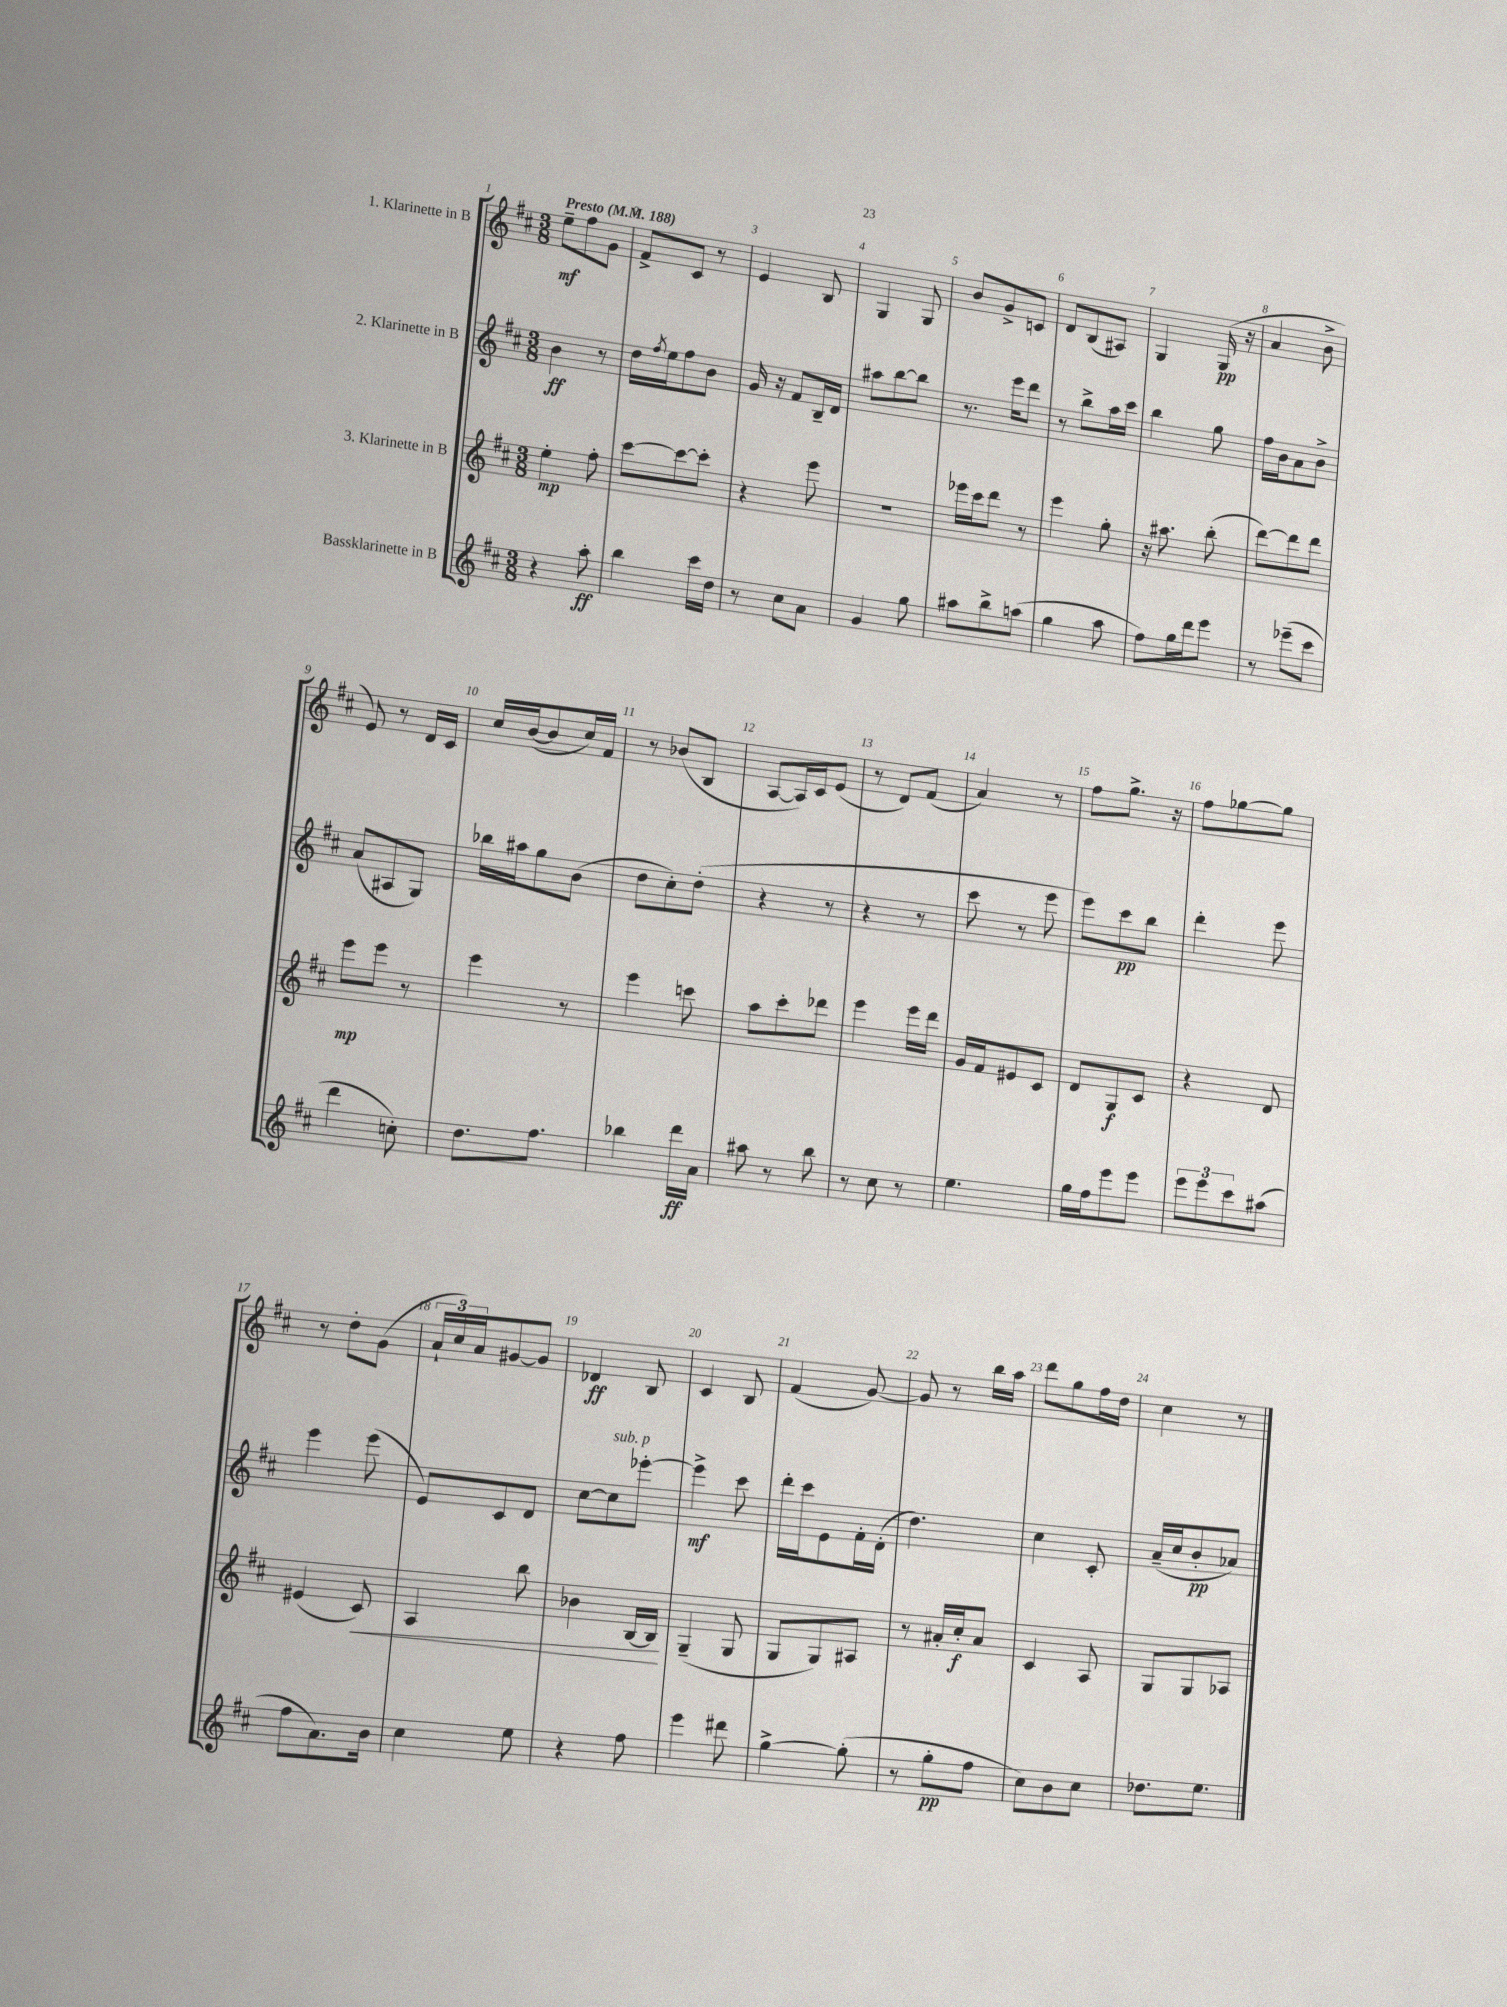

**kern	**kern	**kern	**kern
*staff4	*staff3	*staff2	*staff1
*clefG2	*clefG2	*clefG2	*clefG2
*k[f#c#]	*k[f#c#]	*k[f#c#]	*k[f#c#]
*M3/8	*M3/8	*M3/8	*M3/8
*MM188	*MM188	*MM188	*MM188
4r	4ee'	4b	8ee~
.	.	.	8ff#
8aa'	8ff#'	8r	8g
=	=	=	=
4bb	[8ccc#	16dd	8f#^
.	.	8qff#	.
.	.	16ee	.
.	8ccc#_	8ff#	8c#
16ccc#	8ccc#']	8b	8r
16dd	.	.	.
=	=	=	=
8r	4r	16g	4e
.	.	16r	.
8cc#	.	8f#	.
8a	8eee	16B~	8B
.	.	16d	.
=	=	=	=
4g	4.r	8aa#	4G
.	.	[8bb	.
8gg	.	8bb]	8G
=	=	=	=
8aa#	16eee-	8.r	8b
.	16ccc#	.	.
8bb^	8ddd	.	8g^
.	.	16eee	.
(8aa	8r	8ddd	8c
=	=	=	=
4gg	4eee	8r	8d
.	.	8bb^	(8B
8aa	8gg'	16aa	8A#)
.	.	16ccc#	.
=	=	=	=
8ff#)	16r	4bb	4G
.	8.aa#	.	.
16gg	.	.	.
16ddd	.	.	.
8eee	(8bb'	8gg	(16G
.	.	.	16r
=	=	=	=
8r	[8ddd)	16ff#	4a
.	.	16b	.
(8eee-~	8ddd]	8a	.
8ccc#	8ddd	8b^	8b^
=	=	=	=
4ddd	8eee	(8a	8e)
.	8eee	8A#	8r
8cc')	8r	8G)	16d
.	.	.	16c#
=	=	=	=
8.dd	4eee	16bb-	16cc#
.	.	16aa#	([16b
.	.	8gg	8b]
8.ff#	.	.	.
.	8r	(8b	16cc#)
.	.	.	16f#
=	=	=	=
4bb-	4eee	8dd	8r
.	.	8cc#')	(8b-
16ddd	8ccc	(8dd'	8B
16a	.	.	.
=	=	=	=
8aa#	8aa	4r	[8A
8r	8ccc#'	.	16A])
.	.	.	16c#
8bb	8ddd-	8r	(8e
=	=	=	=
8r	4eee	4r	8r
8cc#	.	.	8d)
8r	16eee	8r	(8f#
.	16ddd	.	.
=	=	=	=
4.ee	16g	8ccc#	4a)
.	16f#	.	.
.	8e#	8r	.
.	8c#	8eee	8r
=	=	=	=
16gg	8d	8eee)	8ff#
16ff#	.	.	.
8eee	8G	8ccc#	8.gg^
8eee	8c#	8bb	.
.	.	.	16r
=	=	=	=
12eee	4r	4ddd'	8ff#
12eee	.	.	.
.	.	.	[8gg-
12ccc#	.	.	.
(8aa#	8d	8eee	8gg-]
=	=	=	=
8ff#	(4e#	4eee	8r
8.a)	.	.	8dd'
.	8c#)	(8eee	(8g
16b	.	.	.
=	=	=	=
4cc#	4A	8e)	24a`
.	.	.	24cc#)
.	.	.	24a
.	.	8c#	[8g#
8ee	8bb	8d	8g#]
=	=	=	=
4r	4b-	[8cc#	4d-
.	.	8cc#]	.
8ff#	[16B	[8eee-'	8B
.	16B]	.	.
=	=	=	=
4eee	(4G~	4eee-^]	4c#
8ddd#	8G	8ccc#	8B
=	=	=	=
[4gg^	8G	16ddd'	(4f#
.	.	16ccc#	.
.	8G)	8e	.
(8gg']	8A#	16f#'	[8g)
.	.	(16d'	.
=	=	=	=
8r	8r	4.dd)	8g]
8gg'	16a#'	.	8r
.	16cc#'	.	.
8ff#	8a#	.	16bb
.	.	.	16aa
=	=	=	=
8cc#)	4c#	4cc#	8ddd
8b	.	.	8gg
8cc#	8A	8c#'	16ff#
.	.	.	16dd
=	=	=	=
8.dd-	8G	(16a~	4cc#
.	.	16cc#	.
.	8G	8b'	.
8.ee	.	.	.
.	8A-	8a-)	8r
==	==	==	==
*-	*-	*-	*-
